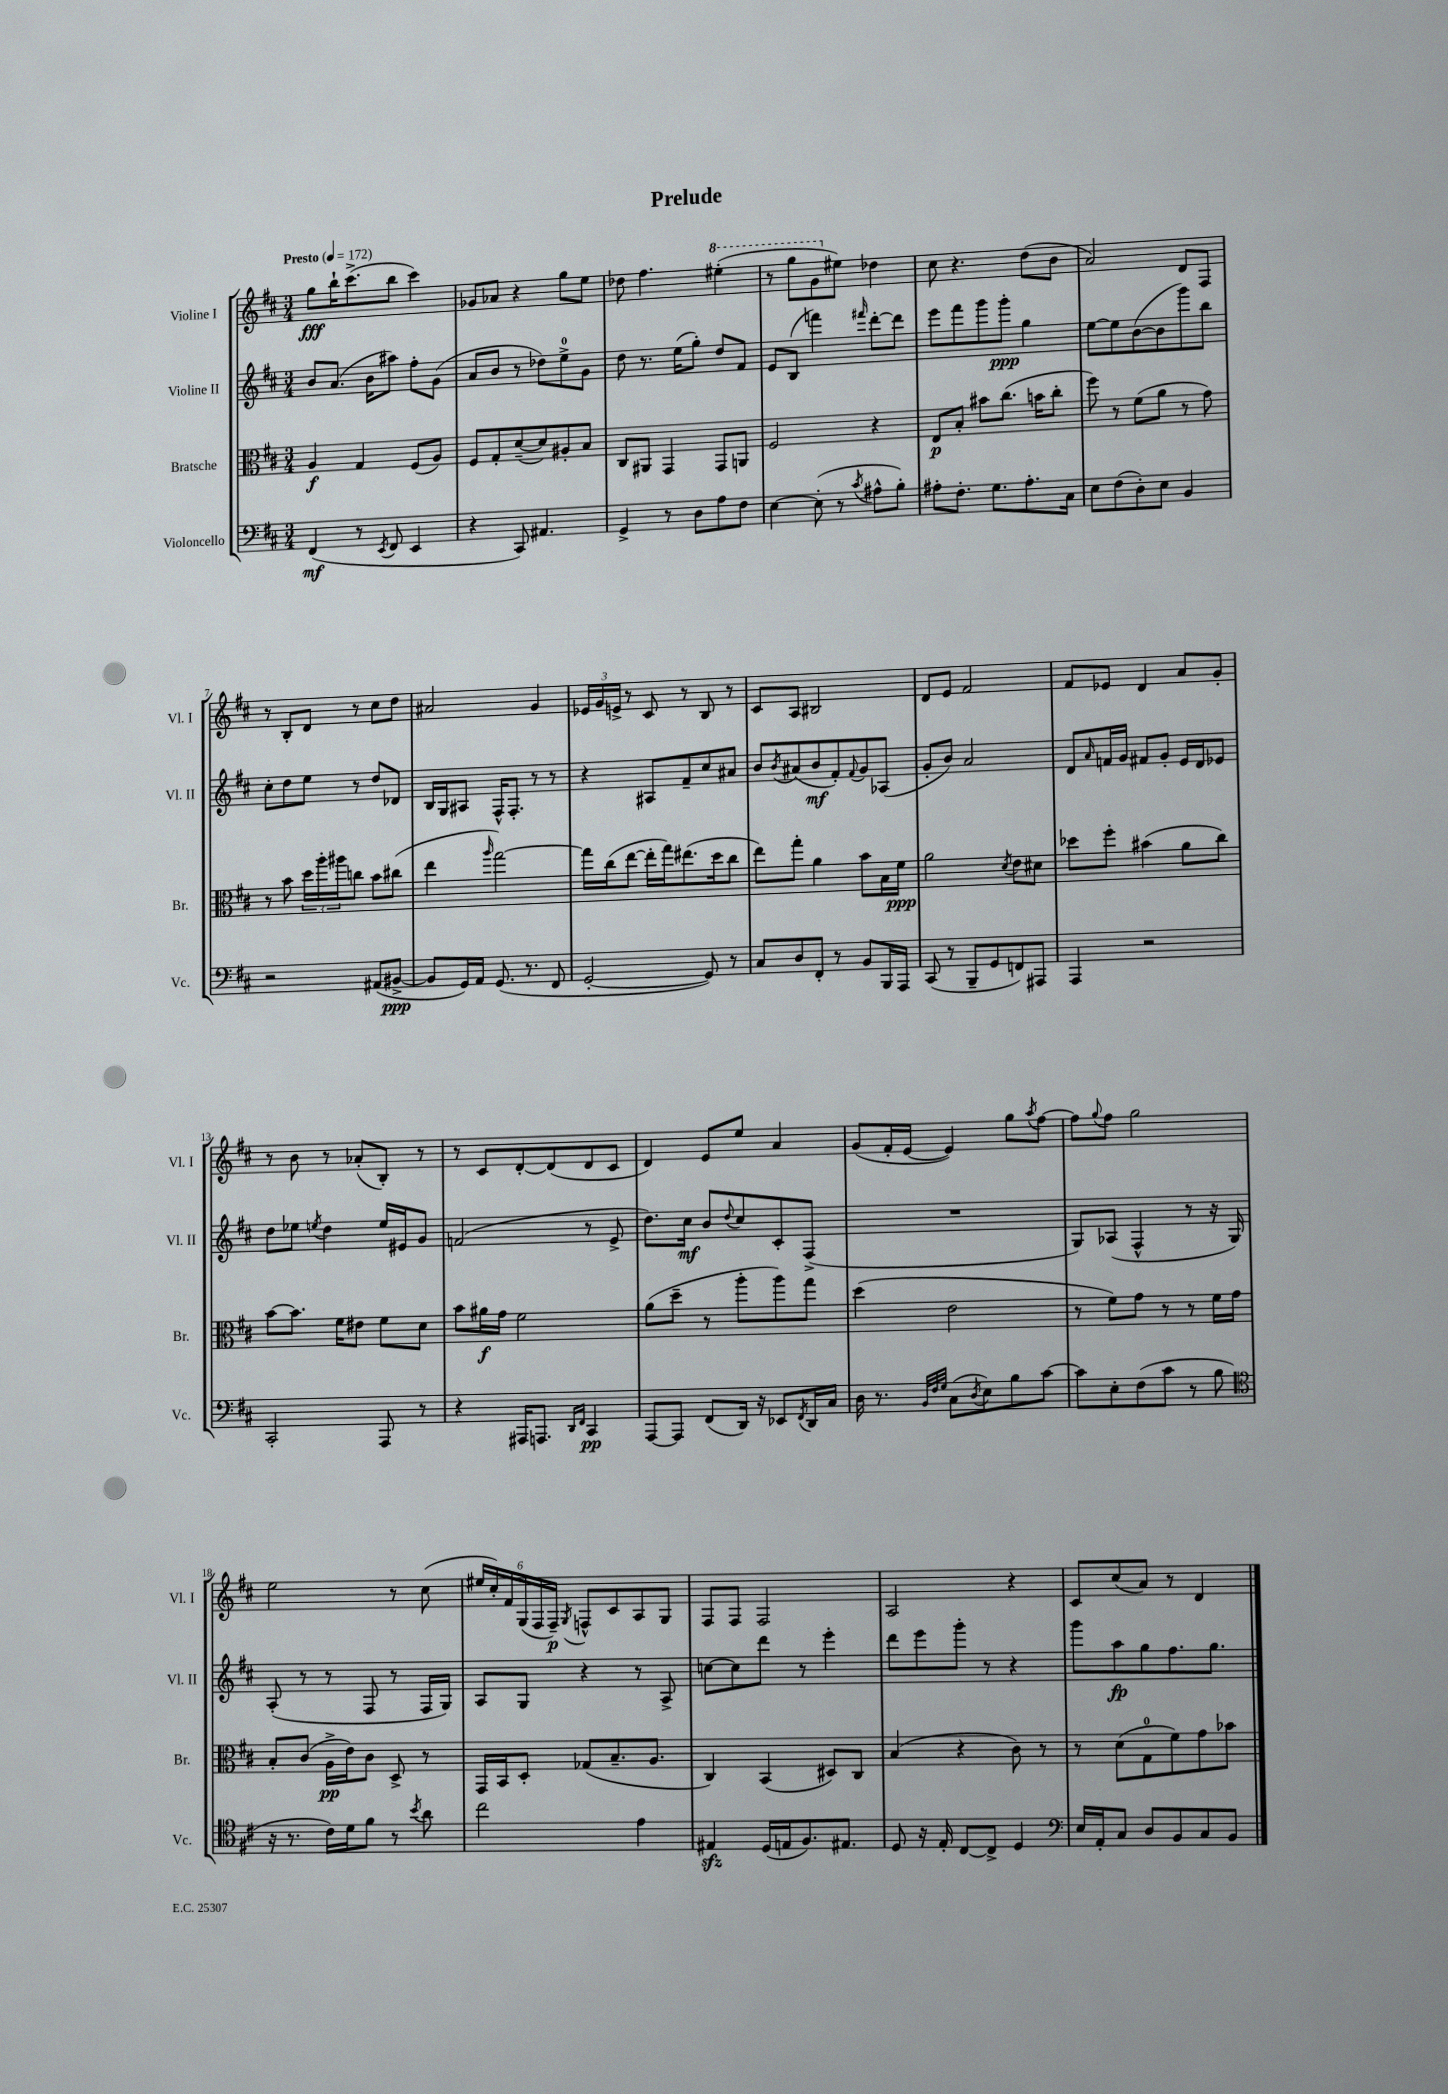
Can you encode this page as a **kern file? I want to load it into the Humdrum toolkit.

**kern	**kern	**kern	**kern
*staff4	*staff3	*staff2	*staff1
*clefF4	*clefC3	*clefG2	*clefG2
*k[f#c#]	*k[f#c#]	*k[f#c#]	*k[f#c#]
*M3/4	*M3/4	*M3/4	*M3/4
*MM172	*MM172	*MM172	*MM172
(4FF#/	4A/	8b/L	8gg\L
.	.	(8.a/J	16bb`\K
.	.	.	(8.ccc#^\
8r	4G/	.	.
.	.	16b\LK	.
8qEE/	.	.	.
8FF#/	.	8aa#\J)	8bb\J
4EE/	(8F#/L	8ff#'\L	4ccc#\)
.	8A/J)	(8g\J	.
=	=	=	=
4r	8F#/L	8a/L	8g-/L
.	8G'/	8b/J	8a-/J
8CC#/)	([8d~/	8r	4r
4.AA#/	8d/])	8dd-\L)	.
.	8A#'/	8ee^\	8gg\L
.	8B/J	8g\J	8ee\J
=	=	=	=
4GG^/	8C#/L	8dd\	8dd-\
.	8AA#/J	8.r	4.ff#\
8r	4GG/	.	.
.	.	(16ee\LK	.
8D\L	.	8gg'\J)	.
8A\	8GG/L	8dd/L	(4eee#'\
8F#\J	8AA/J	8f#/J	.
=	=	=	=
[4E\	2F#/	8e/L	8r
.	.	(8B/J	8ggg\L
(8E'\]	.	4fff\)	8gg\
8r	.	.	8ee#\J)
8qc#/	.	16qqfff#/	.
8A#^^\L	4r	[8ddd'\L	4dd-\
8B'\J)	.	8ddd\]J	.
=	=	=	=
8A#'\L	8E/L	8eee\L	8cc#\
8.F#'\J	8B'/J	8fff#\	4.r
.	8b#\L	8ggg\	.
8.G\L	.	.	.
.	(8.cc#\J	8ggg'\J	.
8.A#'\	.	4gg\	(8dd\L
.	16b\LK	.	.
.	8cc#'\J	.	8b\J
16C#\Jk	.	.	.
=	=	=	=
8E\L	8ff#\)	[8ee\L	2a/)
(8F#\	8r	8ee\]	.
8D'\)	(8f#\L	([8b\	.
8E\J	8a\J	8b\]	.
4BB/	8r	8ggg\)	8d/L
.	8g\)	8bb\J	8F#/J
=	=	=	=
2r	8r	8cc#'\L	8r
.	8b\	8dd\	8B'/L
.	24dd\LL	8ee\J	8d/J
.	24aa'\	.	.
.	24aa#\J	.	.
.	8cc\J	8r	8r
(8AA#/L	8b\L	8dd/L	8cc#\L
[8BB#^/J	(8cc#\J	8d-/J	8dd\J
=	=	=	=
8BB#/]L	4ee\	16B/LL	2a#/
.	.	16G/J	.
16GG/L)	.	8A#/J	.
16AA/JJ	.	.	.
.	16qqaa/	.	.
(8.GG/	[2gg\)	16F#^^/LK	.
.	.	8.F#'/J	.
8.r	.	.	.
.	.	8r	4g/
8FF#/	.	8r	.
=	=	=	=
[2GG'/	16gg\]LL	4r	24e-/LL
.	.	.	24g/
.	(16cc#\J	.	.
.	.	.	24e^/JJ
.	[8ee\J	.	8r
.	16ee'\]LL	8A#/L	8c#/
.	16gg\J)	.	.
.	(8.ee#\	8f#~/	8r
8GG/])	.	8cc#/	8B/
.	16dd\k	.	.
8r	8cc#\J	8a#/J	8r
=	=	=	=
8C#/L	8ee\L)	8b/L	8c#/L
.	.	8qb/	.
8D/	8gg'\J	(8a#/	8A/J
8FF#'/J	4a\	8b/	2B#/
8r	.	8f#'/)	.
.	.	8qqf#/	.
8BB/L	8b\L	8g/	.
16BBB/L	16B\L	(8A-/J	.
16AAA/JJ	16f#\JJ	.	.
=	=	=	=
(8CC#/	2a\	8g'/L	8d/L
8r	.	8b/J)	8e/J
8BBB~/L	.	2a/	2f#/
8GG/	.	.	.
.	8qd/	.	.
8FF/)	8e\L	.	.
8AAA#/J	8d#\J	.	.
=	=	=	=
4AAA/	8dd-\L	8d/L	8f#/L
.	.	16qqa/	.
.	8ff#'\J	16f/L	8e-/J
.	.	16g/JJ	.
2r	(4b#\	8f#/L	4d/
.	.	8g'/J	.
.	8a\L	16e/LL	8a/L
.	.	16d/J	.
.	8cc#\J)	8e-/J	8g'/J
=	=	=	=
2CC#'/	[8b\L	8dd\L	8r
.	8.b\]J	8ee-\J	8b\
.	.	8qee/	.
.	.	4dd\	8r
.	16f#\LK	.	.
.	8e#\J	.	(8a-'/L
8AAA/	8f#\L	16ee/LL	8B'/J)
.	.	16e#/J	.
8r	8d\J	8g/J	8r
=	=	=	=
4r	8b\L	(2f/	8r
.	16a#\L	.	8c#/L
.	16g\JJ	.	.
16AAA#/LK	2f#\	.	[8d'/
8.AAA/J	.	.	.
.	.	.	(8d/]
16qqDD/LL	.	.	.
16qqFF#/JJ	.	.	.
4CC#/	.	8r	8d/
.	.	8e^/	8c#/J
=	=	=	=
[8AAA/L	(8a\L	8.dd\L)	4d/)
8AAA/]J	8dd~\J	.	.
.	.	16cc#\Jk	.
(8FF#/L	8r	8b/L	8e/L
.	.	8qqdd/	.
16DD/Jk)	8aa'\L	8cc#/	8ee/J
16r	.	.	.
8EE-/L	8aa\)	8c#'/	4a/
8qFF#/	.	.	.
16DD/L	8gg\J	(8F#^/J	.
16C#/JJ	.	.	.
=	=	=	=
16D\	(4dd\	2.r	(8g/L
8.r	.	.	.
.	.	.	16f#'/L
.	.	.	[16e/JJ
32qqBB/LLL	.	.	.
32qqF#/	.	.	.
32qqG/JJJ	.	.	.
(8C#\L	2e\	.	4e/])
8qD/	.	.	.
8E\)	.	.	.
8B\	.	.	8gg\L
.	.	.	8qaa/
[8c#\J	.	.	[8ff#\J
=	=	=	=
8c#\]L	8r	8G/L)	8ff#\]L
.	.	.	8qqgg/
8E'\	8f#\L)	(8A-/J	8ff#\J
(8F#\	8g\J	4F#^^/	2gg\
8c#\J	8r	.	.
8r	8r	8r	.
8B\	16f#\LL	16r	.
.	16g\JJ	16G/)	.
=	=	=	=
*clefC4	*	*	*
16r	8B'/L	(8A'/	2ee\
8.r	.	.	.
.	(8c#/J	8r	.
16c#\LL)	16A^\LL	8r	.
16d\J	16e\J)	.	.
8f#\J	8c#\J	8F#/	.
8r	8D^/	8r	8r
8qb/	.	.	.
8a\	8r	16F#/LL	(8cc#\
.	.	16G/JJ)	.
=	=	=	=
2cc#\	16GG/LL	8A/L	24ee#/LL
.	.	.	24cc#'/)
.	16BB/J	.	.
.	.	.	24f#/
.	8D'/J	8G/J	(24G/
.	.	.	24F#/
.	.	.	24F#~/JJ)
.	.	.	8qG/
.	(8G-/L	4r	8F^^/L
.	8.B~/	.	8c#/
4e\	.	8r	8A/
.	8.A/J	.	.
.	.	8A^/	8G/J
=	=	=	=
4E#/	4C#/)	[8cc\L	8F#/L
.	.	8cc\]	8F#/J
(16D/LL	(4BB/	8ddd\J	2F#/
16E/J	.	.	.
8.F#/)	.	8r	.
.	8D#/L)	4eee'\	.
8.E#/J	.	.	.
.	8C#/J	.	.
=	=	=	=
8D/	(4B/	8ddd\L	2A/
16r	.	8eee\	.
16E'/	.	.	.
[8C#/L	4r	8ggg'\J	.
8C#^/]J	.	8r	.
4D/	8c#\)	4r	4r
.	8r	.	.
=	=	=	=
*clefF4	*	*	*
16E/LL	8r	8ggg\L	8c#/L
16AA'/J	.	.	.
8C#/J	(8d\L	8aa\	(8cc#/
8D/L	8G\	8gg\	8a/J)
8BB/	8f#\)	8.ff#\	8r
8C#/	8g\	.	4d/
.	.	8.gg\J	.
8BB/J	8b-\J	.	.
==	==	==	==
*-	*-	*-	*-
